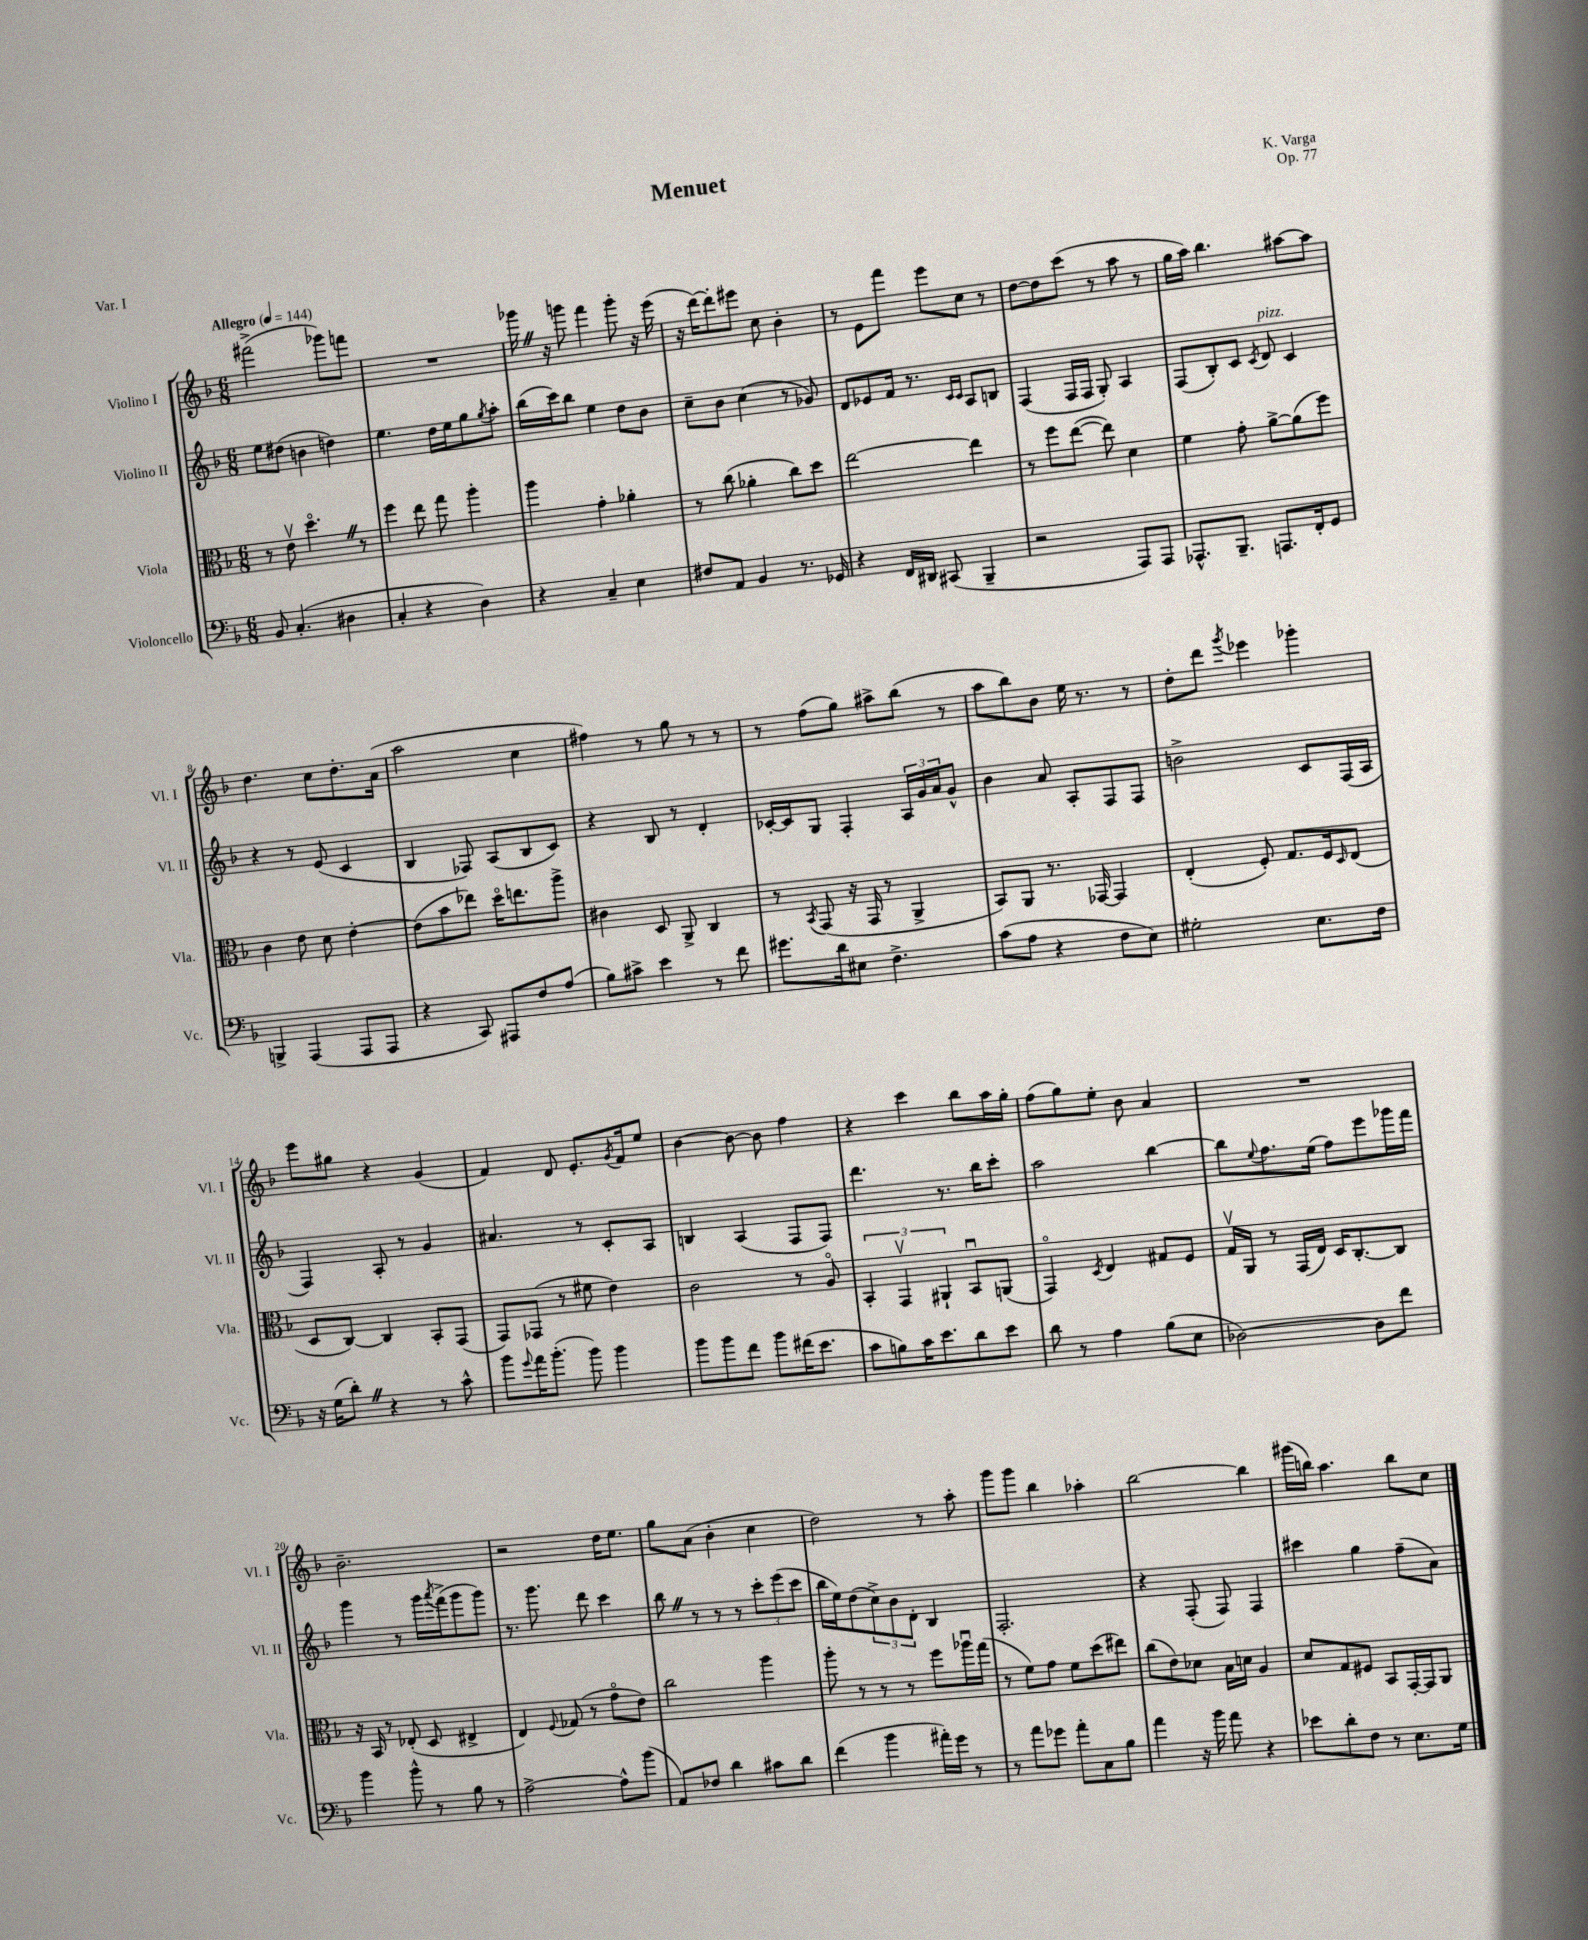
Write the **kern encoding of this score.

**kern	**kern	**kern	**kern
*part4	*part3	*part2	*part1
*staff4	*staff3	*staff2	*staff1
*I"Violoncello	*I"Viola	*I"Violino II	*I"Violino I
*I'Vc.	*I'Vla.	*I'Vl. II	*I'Vl. I
*clefF4	*clefC3	*clefG2	*clefG2
*k[b-]	*k[b-]	*k[b-]	*k[b-]
*M6/8	*M6/8	*M6/8	*M6/8
*MM144	*MM144	*MM144	*MM144
=1	=1	=1	=1
!	!	!	!LO:TX:a:B:t=Allegro
8BB-/	8r	8ee\L	(2fff#X^\
(4.C'/	8ev\	(8dd#X\J	.
.	4.ddZ\	4bn\	.
4D#X\	.	4ddn\)	8ggg-X\L)
.	8r	.	8fffn\J
=2	=2	=2	=2
4C'/	4ff\	4.ee\	2.r
4r	8ee\	.	.
.	8gg\	16dd\LL	.
.	.	16ee\J	.
4D\)	4aa'\	8gg\	.
.	.	8qgg/	.
.	.	8aa'\J	.
=3	=3	=3	=3
4r	4aa\	(16bb-\LL	16ggg-XZ\
.	.	16ccc\J)	16r
.	.	8bb-\J	8gggn\
4C~/	4g'\	4ee\	4fff\
4E\	4a-X'\	8dd\L	8ggg'\
.	.	8b-\J	16r
.	.	.	(16eee\
=4	=4	=4	=4
8F#X/L	8r	8cc~\L	16r
.	.	.	[16ddd\KL)
8AA/J	(8cc\	8b-\J	8ddd'\]
4BB-/	4a-X'\	(4cc\	8eee#X\J
.	.	.	8cc\
8.r	8cc\L)	8r	4b-'\
.	8dd\J	8g-X/)	.
16GG-X/	.	.	.
=5	=5	=5	=5
4r	[2ee\	8d/L	8r
.	.	8e-X/	8e\L
16FF/LL	.	16f/Jk	8fff\J
16DD#X/JJ	.	8.r	.
(8CC#X/	.	.	8eee\L
.	.	16qqc/LL	.
.	.	16qqc/JJ	.
4BBB-~/	4ee\]	8A/L	8cc\J
.	.	8Bn/J	8r
=6	=6	=6	=6
2r	8r	(4F/	[8dd\L
.	8ff\L	.	8dd\]
.	([8ee\J	16F/LL	(8ccc\J
.	.	16F/JJ	.
.	8ee\])	8G'/)	8r
8AAA/L)	4d\	4A/	8aa\
8AAA/J	.	.	8r
=7	=7	=7	=7
8.AAA-X^^/L	4f\	(8F/L	16gg\LL
.	.	.	16aa\JJ)
.	.	8B-'/)	4.bb-\
8.BBB-~/J	.	.	.
.	8g'\	8c/J	.
.	.	8qc/	.
!	!	!LO:TX:a:i:t=pizz.	!
8.AAAn/L	[8a^\L	8d/	.
.	(8a\]	4c/	[8aa#X\L
16FF'/k	.	.	.
8GG/J	8ff\J)	.	8aa#\J]
!!LO:LB:g=z
=8	=8	=8	=8
4BBBn^/	4c\	4r	4.dd\
(4AAA/	8e\	8r	.
.	8d\	(8e/	8cc\L
8AAA/L	[4e'\	4c/	8.dd'\
8AAA/J	.	.	.
.	.	.	(16a\Jk
=9	=9	=9	=9
4r	(8e\L]	4B-/	2aa\
.	8b-\	.	.
8CC/)	8ee-X\J)	8F-X/)	.
8AAA#X/L	16dd\KL	(8A/L	.
.	8.een\	.	.
8F/	.	8B-/	4cc\
(8A/J	8aa^\J	8c/J)	.
=10	=10	=10	=10
8B-\L)	4c#X\	4r	4ff#X\)
8c#X^\J	.	.	.
4e\	8D/	8B-/	8r
.	8AA^/	8r	8gg\
8r	4C/	4d'/	8r
8f\	.	.	8r
=11	=11	=11	=11
8.g#X\L	8r	[16c-X'/LL	8r
.	.	16c-/J]	.
.	8qBB-/	.	.
.	(8GG/	8G/J	(8ff\L
16d\k	.	.	.
8E#X\J	16r	4F'/	8gg\J)
.	16GG/	.	.
4.F^\	8r	.	8aa#X^\L
.	4AA^/	24A/LL	(8bb-\J
.	.	24g/	.
.	.	24a/J	.
.	.	8g^^/J	8r
=12	=12	=12	=12
(8c\L	8BB-/L)	4b-\	8aa\L
8A\J	8AA/J	.	8bb-\)
4r	8.r	8a/	8b-\J
.	.	8A'/L	16ee\
.	[16GG-X/	.	8.r
8F\L	4GG-/]	8F/	.
8E\J)	.	8F/J	8r
=13	=13	=13	=13
2G#X'\	(4E'/	2bn^\	8dd'\L
.	.	.	8ddd\J
.	.	.	8qggg/
.	8F'/)	.	4eee-X\
.	8.G/L	.	.
8.E\L	.	8c/L	4ggg-X'\
.	16F/k	.	.
.	16qqD/	.	.
.	(8E/J	(16F/L	.
16F\Jk	.	16A/JJ	.
!!LO:LB:g=z
=14	=14	=14	=14
16r	8D/L	4F/)	8eee\L
(16G\KL	.	.	.
8d'Z\J)	[8C/J)	.	8gg#X\J
4r	4C/]	8A'/	4r
.	.	8r	.
8r	8BB-'/L	4g/	(4g/
8c^^\	(8GG/J	.	.
=15	=15	=15	=15
8b-\L	8GG/L)	4.a#X/	4f/)
8qqg/	.	.	.
16a\K	(8GG-X/J	.	.
(8.b-'\J	.	.	.
.	8r	.	8d/
8b-\)	8f#X\	8r	8.e'/L
4b-\	4e\)	8c'/L	.
.	.	.	8qg/
.	.	.	16f/k
.	.	8A/J	8ee/J
=16	=16	=16	=16
8b-\L	2c\	4Bn/	[4b-\
8b-\	.	.	.
8f\J	.	(4A/	8b-\_
8b-\L	.	.	8b-\]
(16f#X\K	8r	8F/L	4ff\
8.e\J	.	.	.
.	8A/	8F/J)	.
=17	=17	=17	=17
8c\L	6BB-'/	4.ddd\	4r
8Bn\)	.	.	.
.	6GGv/	.	.
16c\K	.	.	4ccc\
8.e\	.	.	.
.	6AA#X`/	.	.
.	.	8.r	.
8d\	8BB-u/L	.	8bb-\L
.	.	16bb-\KL	.
8e\J	(8AAn/J	8ccc'\J	16aa\L
.	.	.	16gg'\JJ
=18	=18	=18	=18
8d\	4GG/)	2aa\	(8ff\L
8r	.	.	8gg\)
.	8qD/	.	.
4A\	4E/	.	8ee'\J
.	.	.	8b-\
(8B-\L	8G#X/L	[4bb-\	4a/
8E\J	8F/J	.	.
=19	=19	=19	=19
[2D-X\)	16Gv/LL	8bb-\L]	2.r
.	16AA/JJ	.	.
.	.	8qqee/	.
.	8r	8.ff\	.
.	(16GG/LL	.	.
.	16E/JJ)	(16ee\Jk	.
.	16D/KL	8ff\L)	.
.	[8.C'/	.	.
8D-\L]	.	8eee\	.
8f\J	8C/J]	16ggg-X\L	.
.	.	16fff\JJ	.
!!LO:LB:g=z
=20	=20	=20	=20
4b-\	16r	4ggg\	2.b-~\
.	16BB-/	.	.
.	8r	.	.
8b-^^\	(8E-X'/	8r	.
8r	8D/	16ggg\LL	.
.	.	8qaaa/	.
.	.	(16fff^\J	.
8B-\	4E#X^/	8ggg\	.
8r	.	8ggg\J)	.
=21	=21	=21	=21
[2A^\	4E/)	8.r	2r
.	.	8.ggg\	.
.	8qqF/	.	.
.	(8G-X/	.	.
.	8r	8ddd\	.
8A^^\L]	8g\L	4ccc\	16dd\KL
.	.	.	8.ee\J
(8b-\J	8e\J)	.	.
=22	=22	=22	=22
8AA/L)	2cc\	8bb-Z\	8gg\L
8F-X/J	.	8r	(8a\J
4d\	.	8r	4b-'\
.	.	8r	.
8c#X\L	4aa\	12ccc'\L	4cc\
.	.	(12eee\	.
8d\J	.	.	.
.	.	12ccc\J	.
=23	=23	=23	=23
(4f\	8aa'\	16bb-\LL	2dd\)
.	.	16ee\J)	.
.	8r	(8dd\	.
4b-\	8r	12cc^\)	.
.	.	12b-\	.
.	8r	.	.
.	.	12d'\J	.
16a#X'\LL)	8ff\L	4B-/	8r
16g\JJ	.	.	.
8r	16aa-Xu\L	.	8aa'\
.	(16gg\JJ	.	.
=24	=24	=24	=24
8r	8r	2.F'/	8ggg\L
8a\L	8f\L)	.	8ggg\J
8g-X\J	8g\J	.	4bb-\
8a'\L	8f\L	.	.
8C\	(8dd\	.	4aa-X'\
8B-\J	8ee#X\J)	.	.
=25	=25	=25	=25
4a\	(8cc\L	4r	[2bb-\
.	8e\)	.	.
16r	8d-X\J	(8F'/	.
16b-\	.	.	.
8a\	16B-\LL	8F/)	.
.	16dn\JJ	.	.
4r	4A/	4F/	4bb-\]
=26	=26	=26	=26
8e-X\L	8d/L	4ccc#X\	(16ggg#X\LL
.	.	.	16bbn\JJ)
8d'\	8G/	.	4.aa\
8F\J	8F#X/J	4gg\	.
8r	8BB-/L	.	.
8.E\L	[16GG'/L	(8ff~\L	8bb\L
.	16GG/J]	.	.
.	8AA/J	8a\J)	8cc\J
16G\Jk	.	.	.
==	==	==	==
*-	*-	*-	*-
